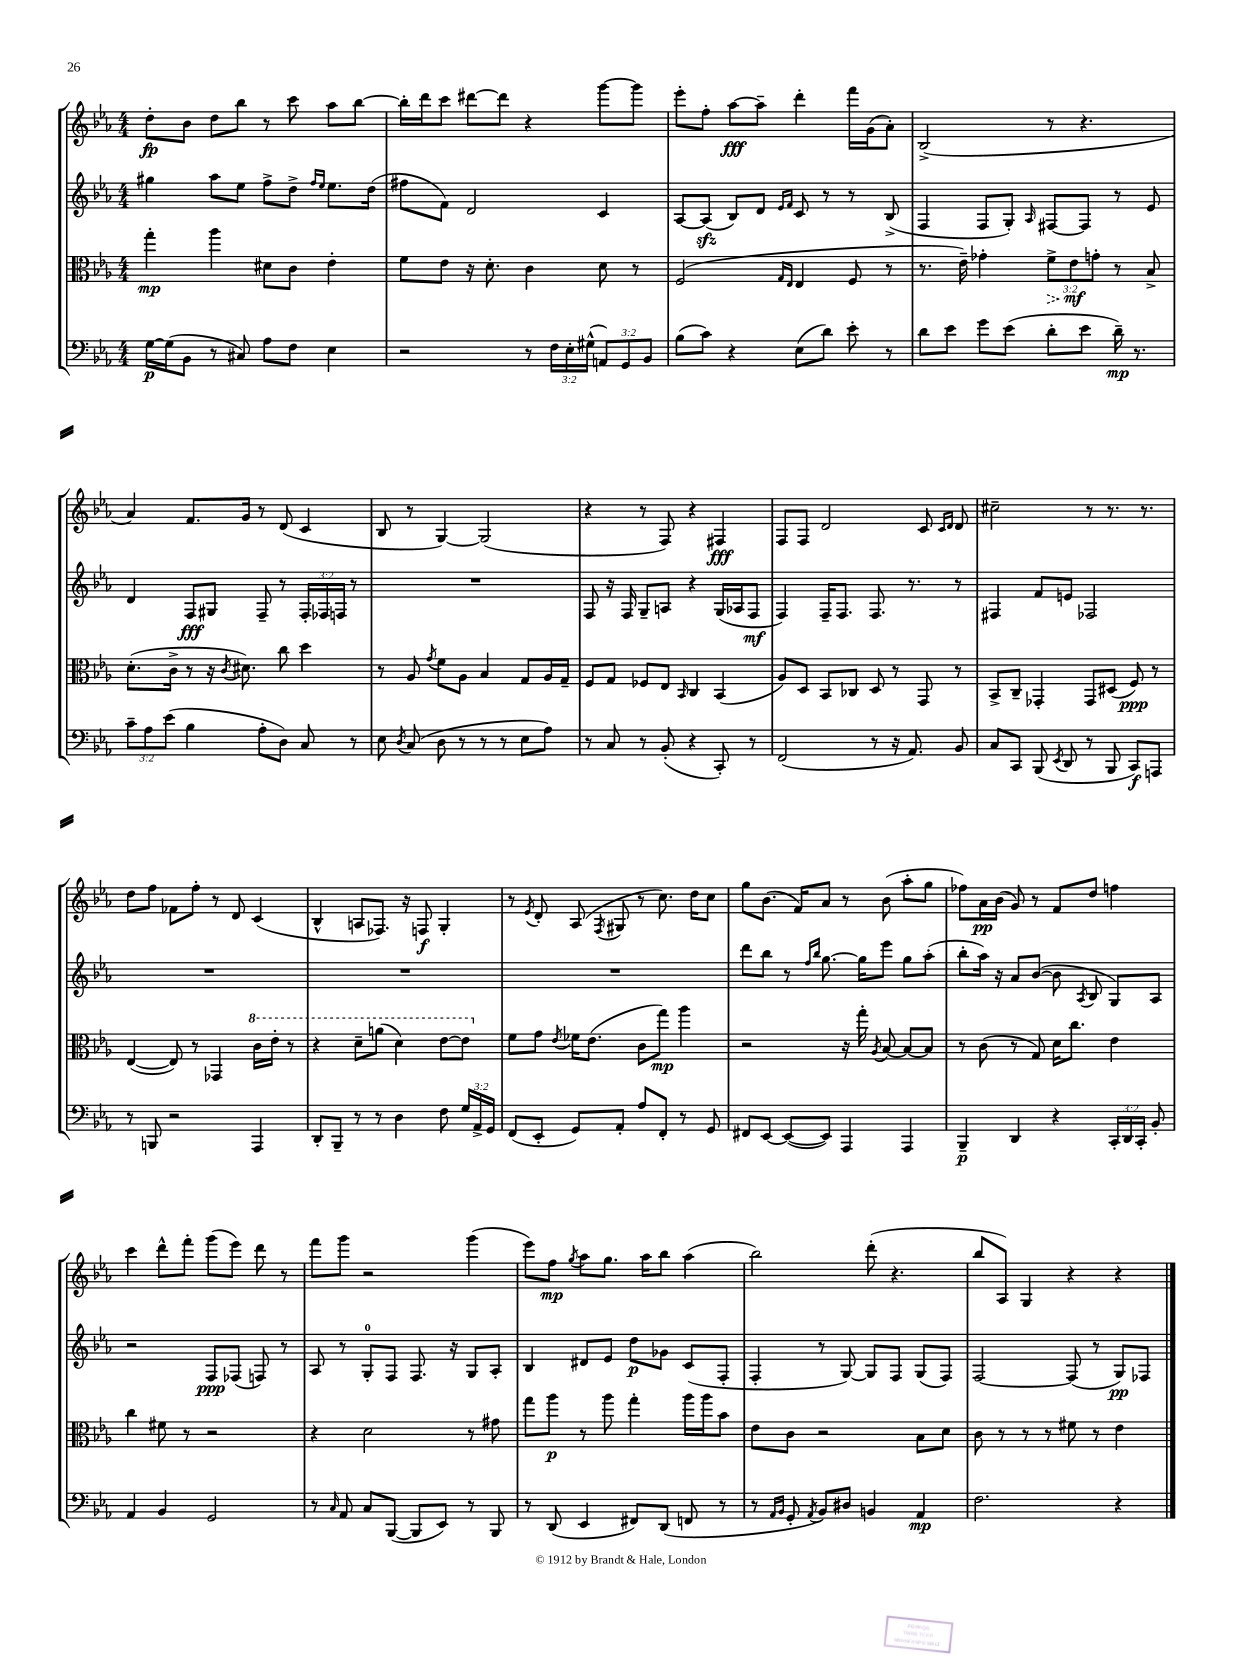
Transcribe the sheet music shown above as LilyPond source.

<<
\new StaffGroup <<
\new Staff = "s0" {
    \clef treble \key ees \major \numericTimeSignature \time 4/4
    \autoBeamOff d''8[-.\fp bes'8] d''8[ bes''8] r8 c'''8 aes''8[ bes''8]~ |
    bes''16[-. d'''16 c'''8] dis'''8[~ dis'''8] r4 g'''8[~ g'''8] |
    ees'''8[-. f''8]-. aes''8[~\fff aes''8]-- d'''4-. f'''16[ g'16( aes'8]-.) |
    bes2->( r8 r4. |
    aes'4) f'8.[ g'16] r8 d'8( c'4 |
    bes8 r8 g4~) g2( |
    r4 r8 f8) r4 fis4\fff |
    f8[ f8] d'2 c'8 \grace { c'16[ d'16] } d'8 |
    cis''2-- r8 r8. r8. |
    d''8[ f''8] fes'8[ f''8]-. r8 d'8 c'4( |
    bes4-^ a8[ fes8.]) r16 f8\f g4-. |
    r8 \acciaccatura { ees'8 } d'8-. aes8( \acciaccatura { f8 } gis8 r8 c''8.) d''16[ c''8] |
    g''8[ bes'8.]( f'16[) aes'8] r8 bes'8( aes''8[-. g''8] |
    fes''8[) aes'16\pp bes'16]( g'8) r8 f'8[ d''8] f''4 |
    c'''4 d'''8[-^ f'''8]-. g'''8[( ees'''8]) d'''8 r8 |
    f'''8[ g'''8] r2 g'''4( |
    ees'''8[) f''8]\mp \acciaccatura { g''8 } aes''8[ g''8.] aes''16[ bes''8] aes''4( |
    bes''2) d'''8-.( r4. |
    bes''8[ aes8]) g4 r4 r4 \bar "|." |
}
\new Staff = "s1" {
    \clef treble \key ees \major \numericTimeSignature \time 4/4 \override Staff.TupletNumber.text = #tuplet-number::calc-fraction-text
    \autoBeamOff gis''4 aes''8[ ees''8] f''8[-> d''8]-> \grace { f''16[ ees''16] } ees''8.[ d''16]( |
    fis''8[ f'8]) d'2 c'4 |
    aes8[~ aes8]\sfz( bes8[) d'8] \grace { ees'16[ f'16] } c'8 r8 r8 bes8->( |
    f4 f8[ g8]-.) \grace { aes16 } fis8[~ fis8] r8 ees'8 |
    d'4 f8[\fff gis8] f8-- r8 \tuplet 3/2 { f16[-. fes16 f16] } r8 |
    R1 |
    f8 r16 f16 g8[-- a8] r4 g16[( aes16 f8]\mf |
    f4) f16[-- f8.] f8. r8. r8 |
    fis4 f'8[ e'8] fes2 |
    R1 |
    R1 |
    R1 |
    d'''8[ bes''8] r8 \grace { f''16[ bes''16] } g''8.~ g''16[ ees'''8] g''8[ aes''8]-.( |
    bes''8[-. aes''16]) r16 aes'8[ bes'8]~( bes'8 \acciaccatura { aes8 } bes8 g8[) aes8] |
    r2 f8[\ppp fes8]( f8) r8 |
    aes8 r8 g8[-0-. f8] f8. r16 g8[ aes8]-. |
    bes4 dis'8[ ees'8] d''8[\p ges'8] c'8[( f8]-. |
    f4-. r8 g8~) g8[ f8] g8[( f8]) |
    f2~ f8( r8 g8[\pp) fes8] \bar "|." |
}
\new Staff = "s2" {
    \clef alto \key ees \major \numericTimeSignature \time 4/4 \override Staff.TupletNumber.text = #tuplet-number::calc-fraction-text
    \autoBeamOff g''4-.\mp aes''4 dis'8[ c'8] ees'4-. |
    f'8[ ees'8] r16 d'8.-. c'4 d'8 r8 |
    f2( \grace { g16[ ees16] } ees4 f8 r8 |
    r8. ees'16--) ges'4-. \tuplet 3/2 { \once \override Hairpin.style = #'dashed-line f'8[->\> ees'8\mf\! g'8]-. } r8 bes8-> |
    d'8.[-.( c'16]-> r8 r16 \acciaccatura { c'8 } dis'8.) c''8 d''4 |
    r8 aes8 \acciaccatura { g'8 } f'8[ aes8] bes4 g8[ aes16 g16]-- |
    f8[ g8] fes8[ ees8] \grace { bes,16 } c4 bes,4( |
    aes8[) d8] bes,8[ ces8] d8 r8 g,8 r8 |
    bes,8[-> c8]-- ges,4-. ges,8[ dis8]( f8\ppp) r8 |
    ees4~( ees8) r8 ges,4 \ottava #1 c''16[ ees''16]-. r8 |
    r4 d''8[-- a''8]( d''4) ees''8[~ ees''8] \ottava #0 |
    f'8[ g'8] \acciaccatura { ees'8 } fes'16[ ees'8.]( c'8[ g''8]\mp) aes''4 |
    r2 r16 g''16-. \acciaccatura { aes8 } bes8~ bes8[~ bes8] |
    r8 c'8( r8 g8) d'16[ c''8.] ees'4 |
    c''4 fis'8 r8 r2 |
    r4 d'2 r8 gis'8 |
    g''8[ aes''8]\p r8 aes''8 g''4-. aes''16[ aes''16 bes'8] |
    ees'8[ c'8] r2 bes8[ d'8] |
    c'8 r8 r8 r8 fis'8 r8 ees'4 \bar "|." |
}
\new Staff = "s3" {
    \clef bass \key ees \major \numericTimeSignature \time 4/4 \override Staff.TupletNumber.text = #tuplet-number::calc-fraction-text
    \autoBeamOff g16[~\p g16( bes,8] r8 cis8) aes8[ f8] ees4 |
    r2 r8 \tuplet 3/2 { f16[ ees16-. gis16]-^( } \tuplet 3/2 { a,8[) g,8 bes,8] } |
    bes8[( c'8]) r4 ees8[( d'8]) ees'8-. r8 |
    d'8[ ees'8] g'8[ ees'8]( d'8[-. ees'8] d'16--\mp) r8. |
    \tuplet 3/2 { c'8[-- aes8 ees'8]( } bes4 aes8[-. d8]) c8 r8 |
    ees8 \acciaccatura { d8 } c8( d8 r8 r8 r8 ees8[ aes8]) |
    r8 c8 r8 bes,8-.( r4 c,8-.) r8 |
    f,2( r8 r16 aes,8.) bes,8 |
    c8[ c,8] bes,,8( \acciaccatura { ees,8 } d,8 r8 bes,,8 c,8[\f) a,,8] |
    r8 b,,8 r2 aes,,4 |
    d,8[-. bes,,8]-- r8 r8 d4 f8 \tuplet 3/2 { g16[ aes,16-> g,16] } |
    f,8[( ees,8]-. g,8[) aes,8]-. aes8[ f,8]-. r8 g,8 |
    fis,8[ ees,8]~ ees,8[~( ees,8]) aes,,4 aes,,4 |
    bes,,4--\p d,4 r4 \tuplet 3/2 { c,16[-. d,16 c,16]-. } bes,8-. |
    aes,4 bes,4 g,2 |
    r8 \grace { c16 } aes,8 c8[ bes,,8]~( bes,,8[ ees,8]) r8 bes,,8 |
    r8 d,8( ees,4 fis,8[) d,8]( f,8 r8 |
    r8 \grace { aes,16[ bes,16] } g,8-. \acciaccatura { aes,8 } bes,8[) dis8] b,4 aes,4\mp |
    f2. r4 \bar "|." |
}
>>
>>
\layout { \context { \Score \remove "Bar_number_engraver" } }
